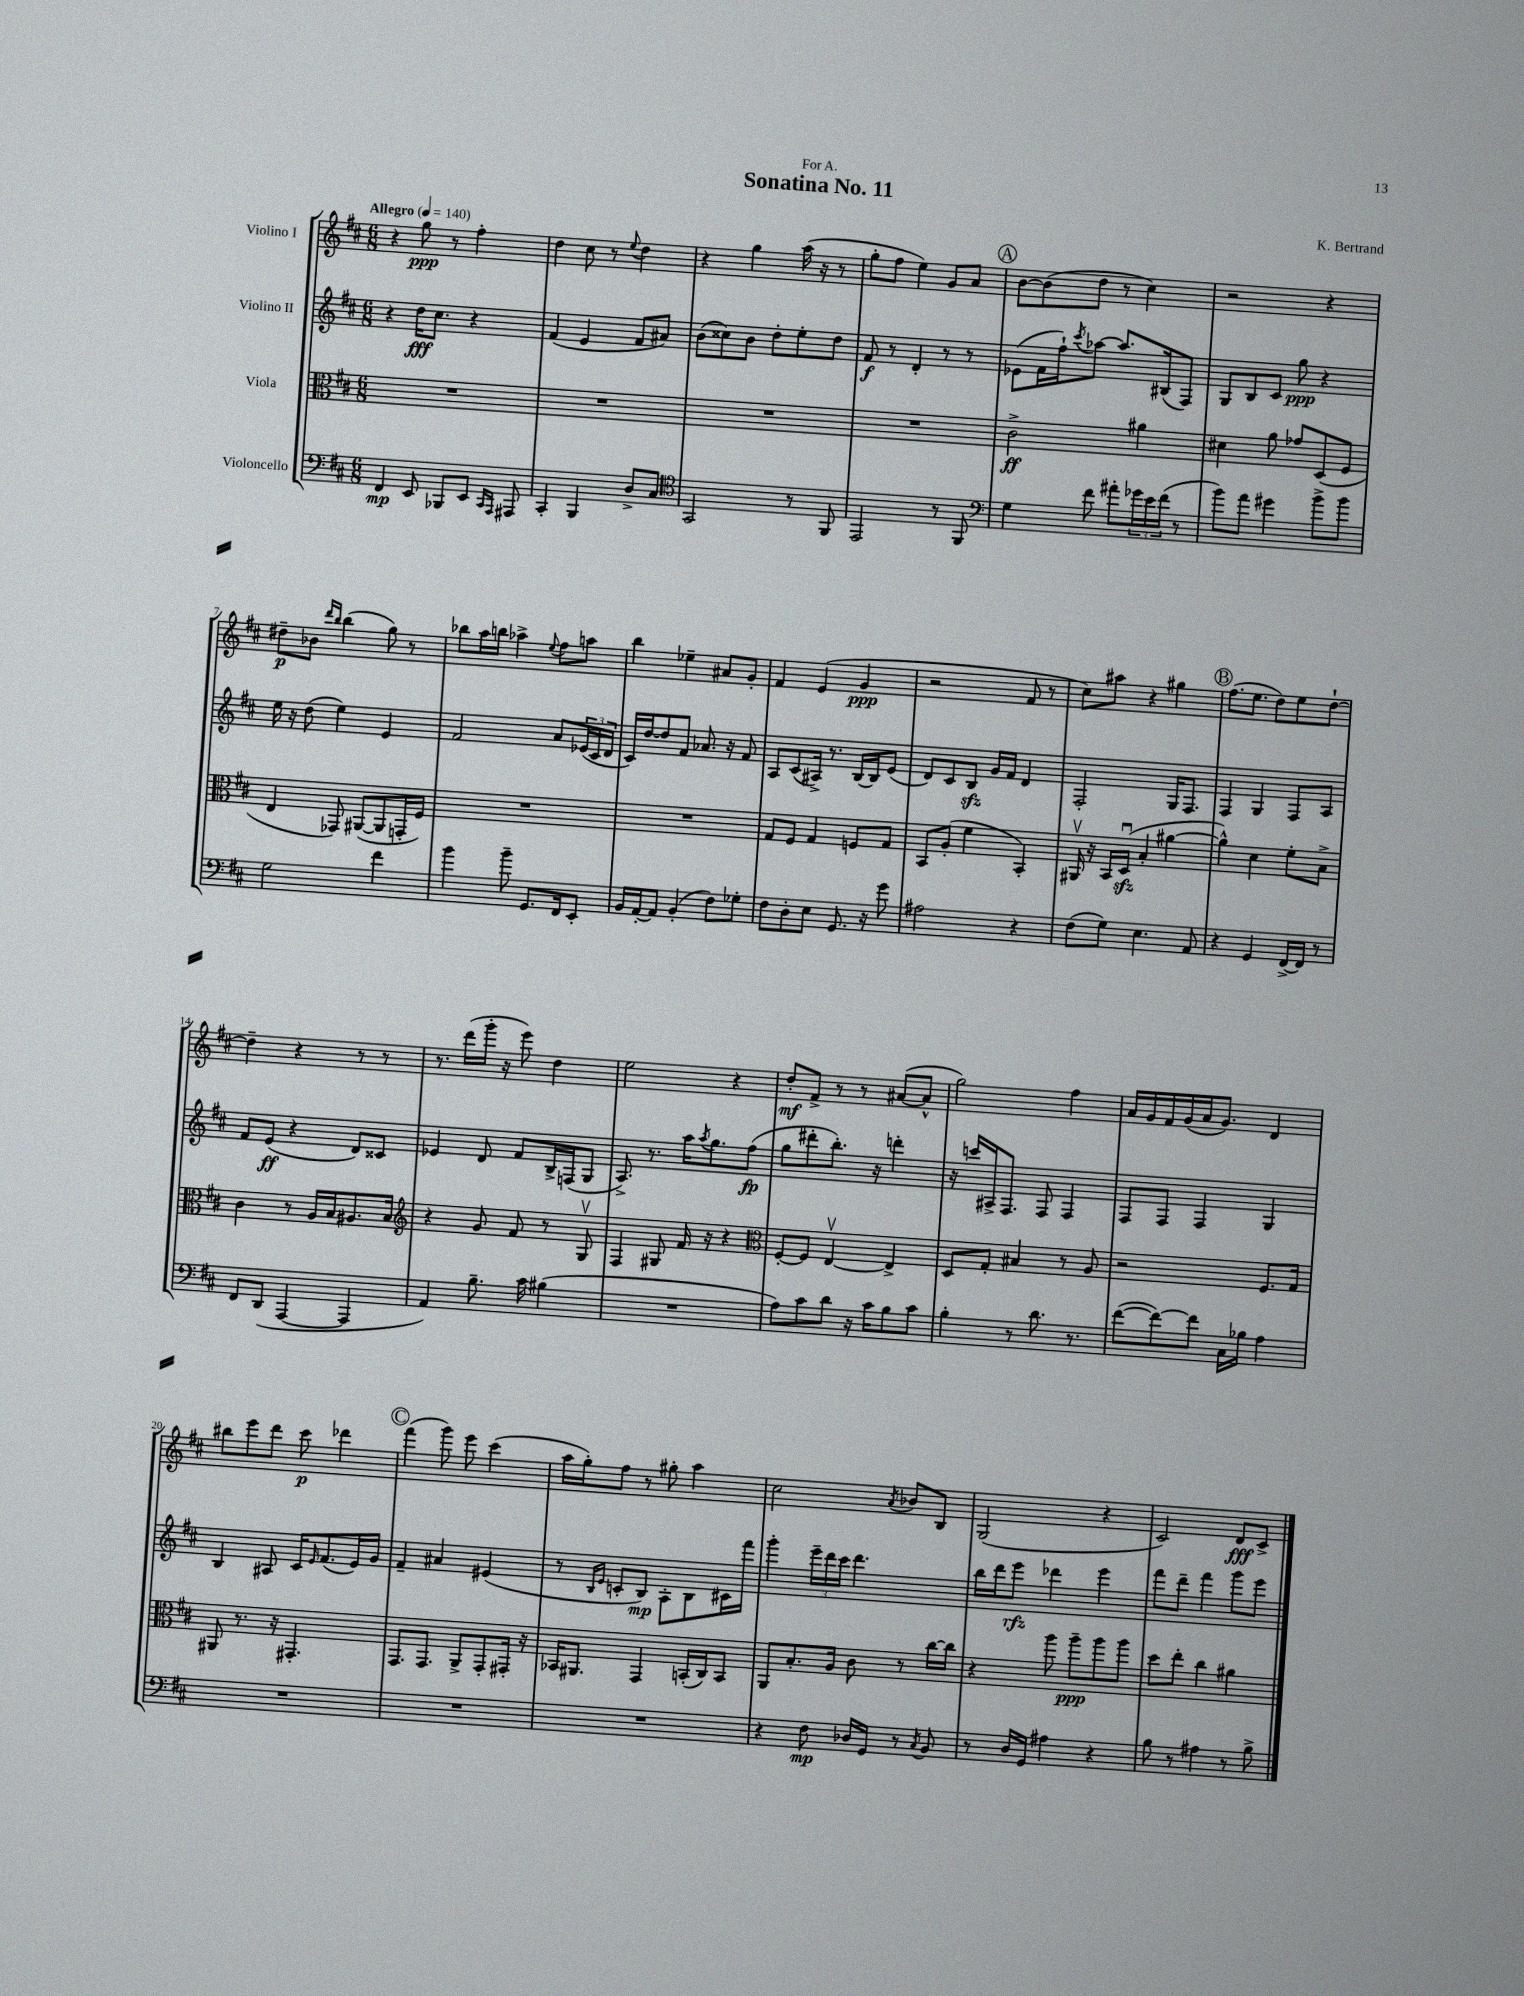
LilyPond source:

\header { title = "Sonatina No. 11" composer = "K. Bertrand" dedication = "For A." }
<<
\new StaffGroup <<
\new Staff = "s0" \with { instrumentName = "Violino I" } {
    \clef treble \key d \major \numericTimeSignature \time 6/8 \tempo "Allegro" 4 = 140
    r4 g''8\ppp r8 fis''4-. |
    d''4 cis''8 r8 \appoggiatura { e''8 } d''4 |
    r4 g''4 a''16( r16 r8 |
    g''8-. fis''8 e''4) g'8 a'8 |
    \mark \markup { \circle "A" } b'8~ b'8( d''8 r8 cis''4) |
    r2 r4 |
    dis''8--\p bes'8 \grace { d'''16 b''16 } b''4( g''8) r8 |
    bes''8 a''16 b''16 aes''4-> \appoggiatura { e''8 } fis''8 a''8 |
    b''4 ees''4-- ais'8 g'8-. |
    fis'4 e'4( g'4\ppp |
    r2 fis'8 r8 |
    cis''8) ais''8 r4 gis''4 |
    \mark \markup { \circle "B" } fis''8.( e''8. d''8) e''8 d''8~-! |
    d''4-- r4 r8 r8 |
    r8. d'''16( g'''16-. r16 e'''8) d''4 |
    e''2 r4 |
    d''8-.\mf fis'8-> r8 r8 ais'8~( ais'8-^ |
    g''2) fis''4 |
    a'16 g'16 fis'16 g'16( a'16 g'8.) d'4 |
    bis''8 e'''8 d'''8 cis'''8\p des'''4 |
    \mark \markup { \circle "C" } fis'''4( g'''8) e'''8 cis'''4( |
    a''16 g''16-.) fis''8 r8 gis''8-. a''4 |
    cis''2 \acciaccatura { a'8 } bes'8 b8 |
    g2( r4 |
    cis'2) d'8\fff cis'8-> \bar "|." |
}
\new Staff = "s1" \with { instrumentName = "Violino II" } {
    \clef treble \key d \major \numericTimeSignature \time 6/8
    r4 d''16\fff cis''8. r4 |
    fis'4( e'4 fis'8 ais'8) |
    b'8( cisis''8) b'8 d''8-. e''8-. d''8 |
    fis'8\f r8 d'4-. r8 r8 |
    \mark \markup { \circle "A" } ees'8( fis'16 fis''16-!) \acciaccatura { cis'''8 } aes''8~ aes''8. bis16( fis8) |
    g8 b8 cis'8 g''8\ppp r4 |
    e''16 r16 d''8( e''4) e'4 |
    fis'2 a'8 \tuplet 3/2 { ees'16( cis'16 d'16 } |
    cis'16) d''16~ d''8 fis'8 aes'8. r16 fis'8 |
    a8 cis'8( ais16->) r8. b16~ b16 e'8( |
    d'8) cis'8 b8\sfz g'16 fis'16 d'4 |
    fis2-. g16 fis8. |
    \mark \markup { \circle "B" } fis4 g4 fis8 a8 |
    fis'8 e'8\ff( r4 d'8) cisis'8 |
    ees'4 d'8 fis'8 b16-> f16( g8 |
    a8.->) r8. a''16 \acciaccatura { a''8 } g''8. fis''8\fp( |
    g''8 dis'''8-. b''8.-.) r16 d'''4-. |
    r16 c'''16 ais16-> fis8. fis8 fis4 |
    fis8 fis8 fis4 g4 |
    b4 ais8 cis'16 \grace { e'16 } fis'8.( e'16) g'16 |
    \mark \markup { \circle "C" } fis'4-- ais'4 eis'4( |
    r8 \grace { b16 e'16 } c'8-. b8\mp) a8-. b8 cis'16 fis'''16 |
    g'''4-. \tuplet 3/2 { e'''16-- d'''16 cis'''16 } d'''4. |
    b''16 d'''16 e'''8\rfz des'''4 e'''4 |
    fis'''8 d'''8-- fis'''4 g'''8 e'''8 \bar "|." |
}
\new Staff = "s2" \with { instrumentName = "Viola" } {
    \clef alto \key d \major \numericTimeSignature \time 6/8
    R2. |
    R2. |
    R2. |
    R2. |
    \mark \markup { \circle "A" } cis'2->\ff ais'4 |
    dis'4 a'8 ges'8 d8( fis8 |
    e4 ges,8) ais,8~( ais,8 g,16-. fis16) |
    R2. |
    R2. |
    g8 fis8 g4 f8 g8 |
    b,8 a8-.( fis'4 b,4-.) |
    ais,16\upbow r16 b,16 d16\downbow\sfz( b4-. ais'4~ |
    \mark \markup { \circle "B" } ais'4-^) d'4 fis'8-. b8-> |
    cis'4 r8 a16 b16 ais8. b16 |
    \clef treble r4 g'8 fis'8 r8 g8\upbow |
    fis4 gis8 fis'16 r16 r4 |
    \clef alto fis8~-. fis8 e4~\upbow e4-> |
    d8 g8-. bis4 r8 a8 |
    r2 fis8. g16 |
    ais,8 r8. r16 gis,4.-. |
    \mark \markup { \circle "C" } g,8. g,8. a,8-> g,8-. gis,16-. r16 |
    bes,16 ais,8. g,4 b,16-.( cis16) b,8 |
    a,8 b8.-. a16 cis'8 r8 cis''16~ cis''16 |
    r4 a''8 a''8--\ppp a''8 a''8 |
    d''8 e''8-. cis''4 ais'4 \bar "|." |
}
\new Staff = "s3" \with { instrumentName = "Violoncello" } {
    \clef bass \key d \major \numericTimeSignature \time 6/8
    fis,4\mp e,8 bes,,8 e,8 \grace { cis,16 a,,16 } ais,,8 |
    cis,4-. b,,4 d8-> cis8 |
    \clef tenor g,2 r8 fis,8 |
    e,2 r8 fis,8 |
    \mark \markup { \circle "A" } \clef bass g4 fis'8 ais'8-. \tuplet 3/2 { ges'16 e'16 fis'16( } r8 |
    b'8) a'8 gis'4 b'8-> b'8 |
    g2 fis'4 |
    b'4 b'8-- g,8. fis,16 e,8-. |
    b,16 a,16~-. a,8 b,4-.( fis8) ges8-. |
    fis8 d8-. e8 g,8. r16 g'8 |
    ais2 r4 |
    fis8( g8) e4. a,8 |
    \mark \markup { \circle "B" } r4 g,4 fis,16~-> fis,16 r8 |
    fis,8 d,8( a,,4~ a,,4 |
    a,4) b8.-- cis'16 bis4( |
    R2. |
    a8) cis'8 d'8 r16 cis'16 b8 cis'8 |
    b4-. r8 d'8. r8. |
    fis'8~( fis'8~) fis'8 cis16 bes16 a4 |
    R2. |
    \mark \markup { \circle "C" } R2. |
    R2. |
    r4 fis8\mp des16 g,16 r8 \acciaccatura { cis8 } b,8 |
    r8 d16 g,16 ais4 r4 |
    b8 r8 ais4 r8 b8-> \bar "|." |
}
>>
>>
